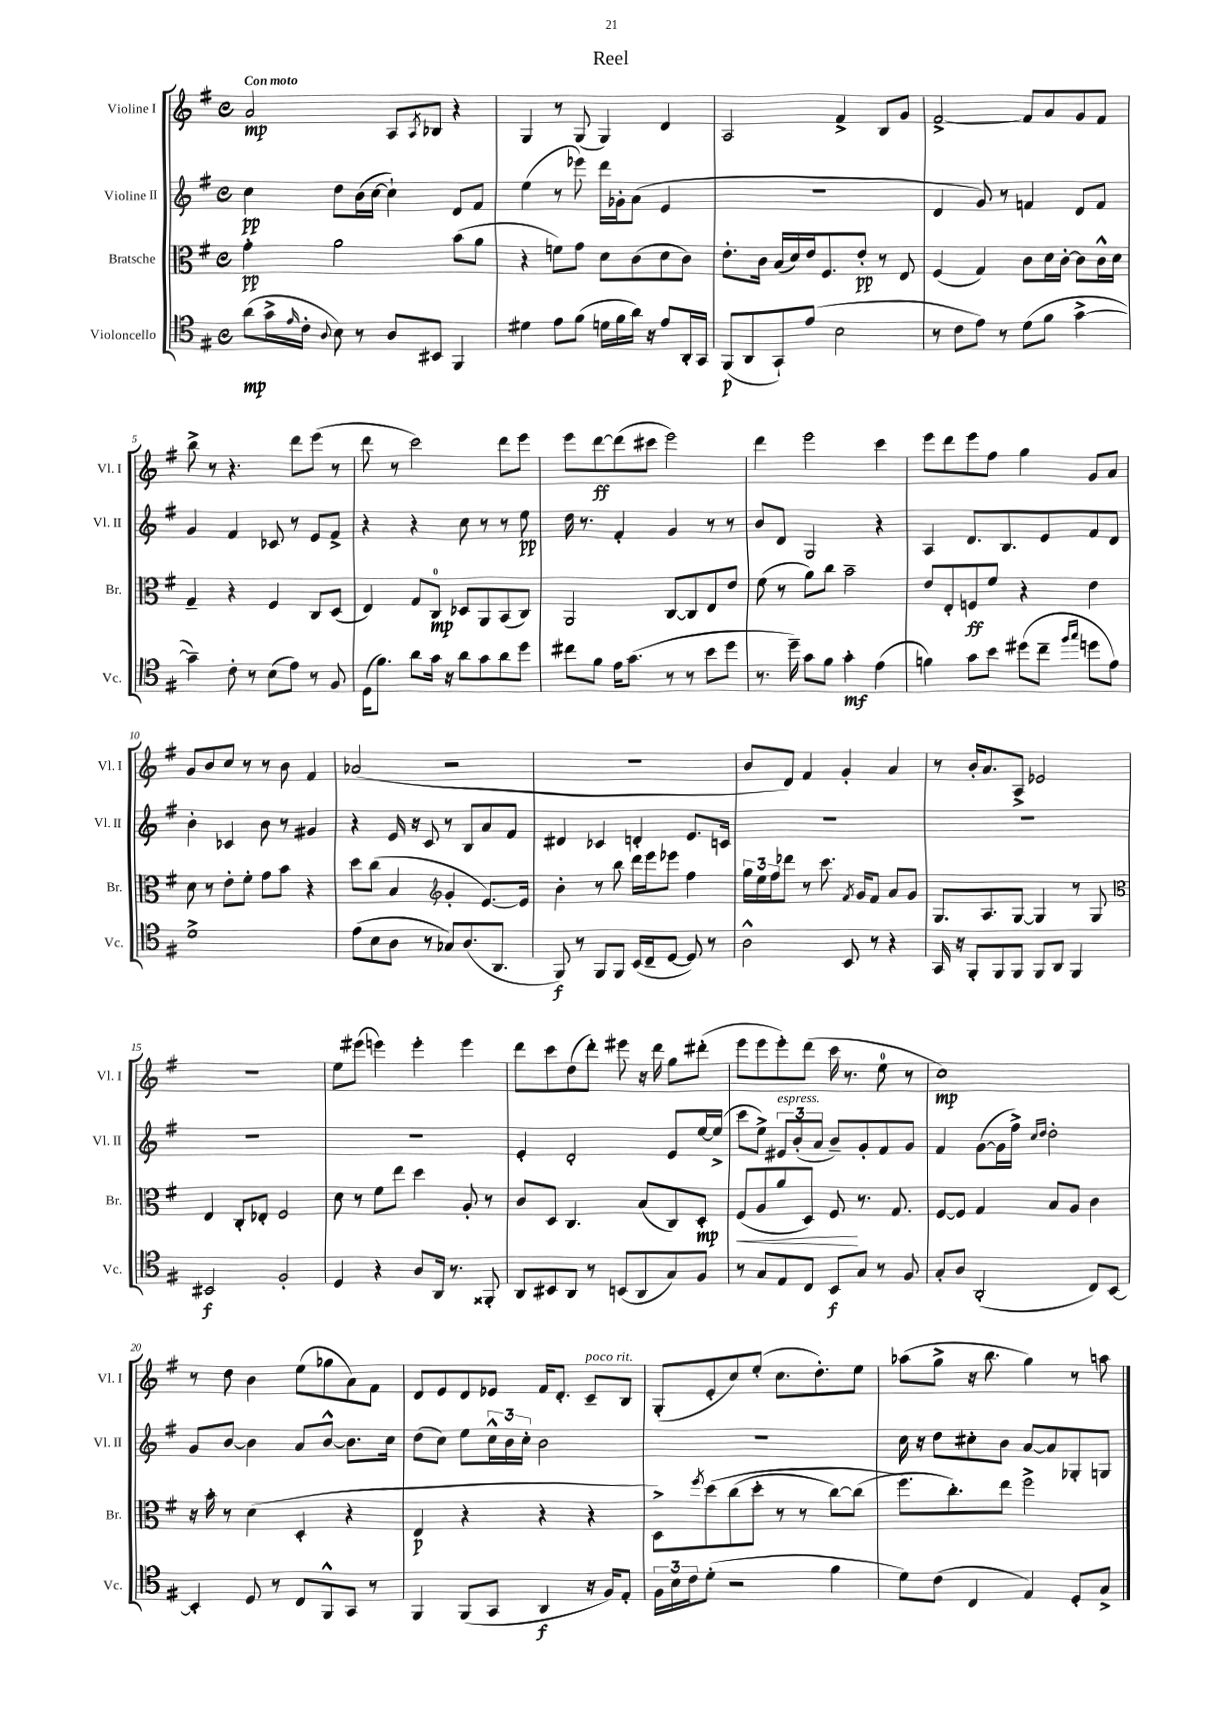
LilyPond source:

\header { title = "Reel" }
<<
\new StaffGroup <<
\new Staff = "s0" \with { instrumentName = "Violine I" shortInstrumentName = "Vl. I" } {
    \clef treble \key g \major \defaultTimeSignature \time 4/4 \tempo "Con moto"
    a'2\mp a8 \acciaccatura { a8 } bes8 r4 |
    g4 r8 g8( g4) d'4 |
    a2 fis'4-> b8 g'8 |
    fis'2~-> fis'8 a'8 g'8 fis'8 |
    b''8-> r8 r4. d'''8 e'''8( r8 |
    d'''8 r8 c'''2) d'''8 e'''8 |
    e'''8 d'''8~\ff d'''8( cis'''8 e'''2) |
    d'''4 e'''2 c'''4 |
    e'''8 d'''8 e'''8 fis''8 g''4 g'8 a'8 |
    g'8 b'8 c''8 r8 r8 b'8 fis'4 |
    aes'2( r2 |
    R1 |
    b'8 d'8) fis'4 g'4-. a'4 |
    r8 b'16-. a'8. a8-> ees'2 |
    r1 |
    e''8 eis'''8( e'''4) e'''4-. e'''4 |
    d'''8 c'''8 d''8( d'''8-.) eis'''8 r16 d'''16 g''8 dis'''8-.( |
    e'''8 e'''8 e'''8-.) d'''8( c'''16 r8. e''8-0 r8 |
    c''1\mp) |
    r8 d''8 b'4 e''8( ges''8 a'8) fis'8 |
    d'8 e'8 d'8 ees'8 fis'16 d'8.-. c'8--^\markup { \italic "poco rit." } b8 |
    g8-.( e'8-. c''8) e''8-.( c''8. d''8.-.) e''8 |
    aes''8( g''8-> r16 b''8. g''4) r8 a''8 \bar "|." |
}
\new Staff = "s1" \with { instrumentName = "Violine II" shortInstrumentName = "Vl. II" } {
    \clef treble \key g \major \defaultTimeSignature \time 4/4
    c''4\pp d''8 b'16( c''16~ c''4-!) d'8 fis'8 |
    e''4( r8 ees'''8) d'''16 ges'16-. a'8( e'4 |
    R1 |
    d'4 g'8) r8 f'4 d'8 f'8 |
    g'4 fis'4 ces'8 r8 e'8 fis'8-> |
    r4 r4 c''8 r8 r8 e''8\pp |
    d''16 r8. fis'4-. g'4 r8 r8 |
    b'8 d'8 g2 r4 |
    a4 d'8. b8. e'8 fis'8 d'8 |
    b'4-. ces'4 b'8 r8 gis'4 |
    r4 e'16 r16 c'8 r8 b8 a'8 fis'8 |
    dis'4 ces'4 d'4-. e'8. c'16 |
    R1 |
    R1 |
    R1 |
    R1 |
    e'4-. d'2-. e'8 e''16~ e''16->( |
    c'''8 e''8->) \tuplet 3/2 { eis'8^\markup { \italic "espress." } b'8-.( a'8 } b'8--) g'8-. fis'8 g'8 |
    fis'4 g'8~( g'16 fis''16->) \grace { c''16 d''16 } d''2-. |
    g'8 b'8~ b'4 a'8 b'8~-^ b'8. c''16 |
    d''8( c''8) e''8 \tuplet 3/2 { c''16-^ b'16 c''16-. } b'2 |
    R1 |
    c''16 r16 d''8 cis''8-. b'8 a'8~ a'8 ges8-. g8 \bar "|." |
}
\new Staff = "s2" \with { instrumentName = "Bratsche" shortInstrumentName = "Br." } {
    \clef alto \key g \major \defaultTimeSignature \time 4/4
    g'4-.\pp a'2 b'8( a'8 |
    r4 f'8) g'8 d'8 c'8( d'8 c'8) |
    e'8.-. c'16 b16( d'16) e'16 fis8. e'8-.\pp r8 e8 |
    fis4( g4) c'8 d'16 c'16~-. c'8 c'16-^ d'16 |
    g4-- r4 fis4 c8 d8( |
    e4) g8 c8-0\mp des8 a,8 b,8( c8) |
    a,2 c8~ c8 e8 e'8 |
    fis'8( r8 a'8) c''8 b'2-- |
    e'8 e8-. f8\ff fis'8 r4 e'4 |
    d'8 r8 e'8-. fis'8-. g'8 b'8 r4 |
    d''8 c''8( b4 \clef treble g'4-. e'8.~) e'16 |
    b'4-. r8 b''8 d'''16 e'''16 ees'''8 fis''4 |
    \tuplet 3/2 { g''16 e''16 fis''16 } des'''8 r8 c'''8. \acciaccatura { fis'8 } g'16 fis'8 a'8 g'8 |
    g8. a8. g8~ g4 r8 g8 |
    \clef alto e4 c8-. ees8-. fis2 |
    d'8 r8 fis'8 e''8 d''4 a8-. r8 |
    c'8 d8 c4. b8( c8) d8-.\mp |
    fis8\<( a8 a'8 d8) fis8\! r8. g8. |
    fis8~ fis8 g4 b8 a8 c'4 |
    r16 b'16-. r8 d'4( d4-. r4 |
    e4\p r4 r4 r4 |
    d8->) \acciaccatura { fis''8 } d''8\( c''8( d''8-. r8 r8 c''8~) c''8( |
    fis''8.\) c''8.-.) e''8 fis''2-> \bar "|." |
}
\new Staff = "s3" \with { instrumentName = "Violoncello" shortInstrumentName = "Vc." } {
    \clef tenor \key g \major \defaultTimeSignature \time 4/4
    a'8\mp( g'16-> \grace { e'16 } c'16-. \appoggiatura { a8 } b8) r8 a8 bis,8 fis,4 |
    dis'4 e'8 fis'8( d'16 fis'16 a'16) r16 e'8 a,16-. g,16 |
    fis,8\p( a,8 g,8-!) e'8( b2 |
    r8 c'8 e'8) r8 d'8( fis'8 g'4~-> |
    g'4--) c'8-. r8 b8( e'8) r8 fis8 |
    d16( fis'8.) a'8 g'16 r16 a'8 g'8 a'8 d''8 |
    cis''8 fis'8 e'16 g'8.( r8 r8 b'8 d''8 |
    r8. d''16--) g'8 fis'8 g'4-.\mf e'4( |
    f'4) g'8 b'8 dis''8( c''8-- \grace { fis''16 g''16 } d''8 e'8) |
    d'1-> |
    e'8( b8 a8 r8 ges8) a8.( a,8. |
    fis,8\f) r8 fis,8 fis,8 b,16( c16-- d8~ d8) r8 |
    a2-^ b,8 r8 r4 |
    g,16 r16 fis,8-. fis,8 fis,8 fis,8 a,8 fis,4 |
    bis,2\f fis2-. |
    d4 r4 a8 a,16 r8. fisis,8-. |
    a,8 bis,8 a,8 r8 b,8( a,8 g8) fis8 |
    r8 g8 e8 c8 b,8\f g8 r8 fis8 |
    g8-. a8 a,2-.( c8) b,8~ |
    b,4-. d8 r8 c8 fis,8-^ g,8 r8 |
    fis,4 fis,8( g,8 a,4\f r16 fis16) e8-. |
    \tuplet 3/2 { fis16 b16 c'16 } d'8-.( r2 fis'4 |
    d'8) c'8( c4 e4) d8-. g8-> \bar "|." |
}
>>
>>
